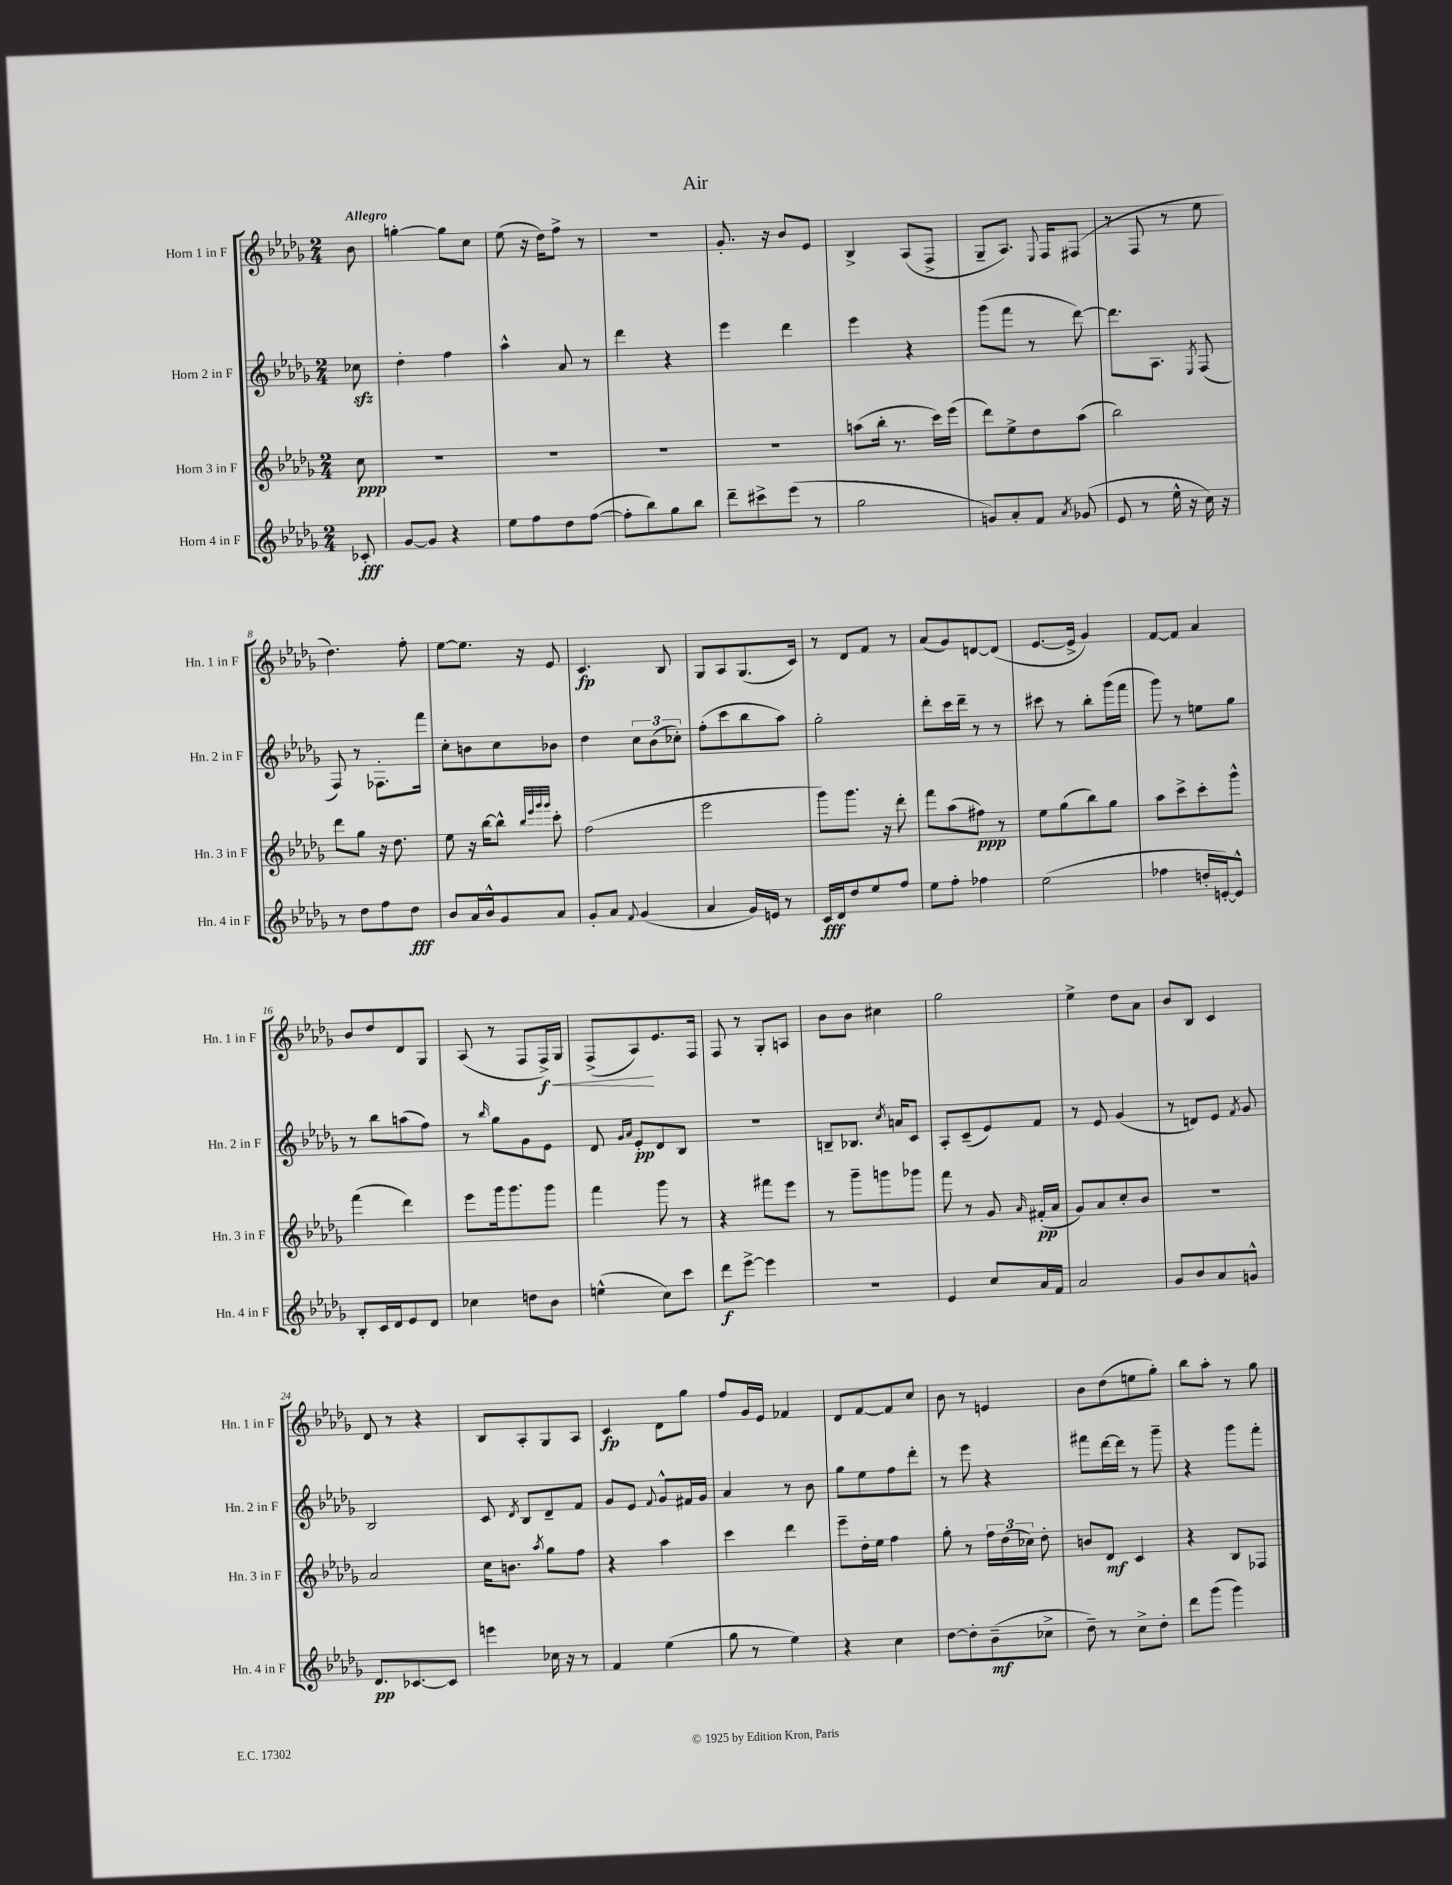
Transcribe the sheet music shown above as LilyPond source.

\header { title = "Air" }
<<
\new StaffGroup <<
\new Staff = "s0" \with { instrumentName = "Horn 1 in F" shortInstrumentName = "Hn. 1 in F" } {
    \clef treble \key des \major \numericTimeSignature \time 2/4 \partial 8 \tempo "Allegro"
    \autoBeamOff bes'8 |
    g''4~-. g''8[ c''8] |
    ees''8( r16 des''16[) f''8]-> r8 |
    R2 |
    ges'8.-. r16 bes'8[ ees'8] |
    bes4-> aes8[( f8]-> |
    ges8[-- aes8.]) \appoggiatura { ees8 } f16[ fis8]( |
    r8 f8 r8 ees''8 |
    des''4.) f''8-. |
    ees''8[~ ees''8.] r16 ees'8 |
    c'4.\fp bes8 |
    ges8[ aes8 ges8.( c'16]) |
    r8 des'8[ f'8] r8 |
    aes'8[( ges'8) d'8~ d'8]( |
    ees'8.[~ ees'16]-> ges'4) |
    f'8[~ f'8] aes'4 |
    bes'8[ des''8 des'8 ges8] |
    aes8( r8 f8[ f16->\f\<) ges16] |
    f8[->( aes8\!) ees'8. f16] |
    f8 r8 ges8[-. a8] |
    bes'8[ bes'8] cis''4 |
    ges''2 |
    ees''4-> des''8[ aes'8] |
    bes'8[ bes8] c'4 |
    des'8 r8 r4 |
    bes8[ aes8-. ges8 aes8] |
    c'4\fp des'8[ ges''8] |
    f''8[ ges'16 ees'16] fes'4 |
    des'8[ f'8~ f'8 c''8] |
    bes'8 r8 e'4 |
    bes'8[ des''8( e''8 ges''8]-.) |
    bes''8[ aes''8]-. r8 ges''8 \bar "|." |
}
\new Staff = "s1" \with { instrumentName = "Horn 2 in F" shortInstrumentName = "Hn. 2 in F" } {
    \clef treble \key des \major \numericTimeSignature \time 2/4 \partial 8
    \autoBeamOff ces''8\sfz |
    des''4-. f''4 |
    aes''4-^ aes'8 r8 |
    des'''4 r4 |
    ees'''4 des'''4 |
    ees'''4 r4 |
    ges'''8[( f'''8] r8 des'''8~) |
    des'''8.[ aes8.] \acciaccatura { ees8 } f8( |
    f8) r8 fes8.[-. f'''16] |
    c''8[-. b'8 c''8 bes'8] |
    des''4 \tuplet 3/2 { c''8[ bes'8( ces''8]-.) } |
    f''8[-.( c'''8 bes''8 aes''8]) |
    ges''2-. |
    des'''8[-. c'''16 des'''16]-- r8 r8 |
    cis'''8 r8 bes''8[-. ges'''16( f'''16] |
    ges'''8) r8 e''8[ ges''8] |
    r8 bes''8[ a''8( f''8]) |
    r8 \grace { bes''16 } ges''8[ ges'8 ees'8] |
    des'8 \grace { ges'16[ aes'16] } ees'8[-.\pp des'8 bes8] |
    R2 |
    b8[-- bes8.] \acciaccatura { c''8 } a'16[ c'8] |
    aes8[-. c'8--( ees'8) f'8] |
    r8 ees'8 ges'4( |
    r8 d'8[) ees'8] \acciaccatura { f'8 } ges'8 |
    bes2 |
    c'8 \acciaccatura { des'8 } bes8[ des'8-- f'8] |
    ges'8[ ees'8] \appoggiatura { f'8 } ges'8[-^ fis'16 ges'16] |
    aes'4 r8 bes'8 |
    ges''8[ ees''8 f''8 des'''8]-. |
    r8 ees'''8 r4 |
    fis'''8[ des'''16~ des'''16] r8 ges'''8-- |
    r4 ges'''8[ f'''8]-. \bar "|." |
}
\new Staff = "s2" \with { instrumentName = "Horn 3 in F" shortInstrumentName = "Hn. 3 in F" } {
    \clef treble \key des \major \numericTimeSignature \time 2/4 \partial 8
    \autoBeamOff c''8\ppp |
    R2 |
    R2 |
    R2 |
    R2 |
    a''8[( bes''16]-. r8. c'''16[) ees'''16]( |
    des'''8[) ees''8-> des''8 aes''8]( |
    bes''2) |
    des'''8[ ges''8] r16 des''8. |
    ees''8 r16 bes''16[~ bes''8]-^ \grace { bes''32[ ees'''32 ges'''32 ges'''32] } c'''8-. |
    f''2( |
    ees'''2 |
    ges'''8[) ges'''8.] r16 des'''8-. |
    f'''8[ aes''8( fis''8]\ppp) r8 |
    ees''8[ ges''8( bes''8) ges''8] |
    aes''8[ c'''8-> c'''8-. ges'''8]-^ |
    f'''4( des'''4) |
    ees'''8[ ges'''16 ges'''8. ges'''8] |
    f'''4 ges'''8 r8 |
    r4 fis'''8[ ees'''8] |
    r8 ges'''8[-- g'''8 ges'''8] |
    f'''8 r8 ges'8 \grace { aes'16 } fis'16[-.\pp( aes'16] |
    ges'8[) aes'8 c''8-. bes'8] |
    R2 |
    aes'2 |
    c''16[ b'8.] \acciaccatura { aes''8 } ges''8[ f''8] |
    r4 aes''4 |
    c'''4 des'''4 |
    ees'''8[-- des''16-. ees''16] f''4 |
    ges''8-. r8 \tuplet 3/2 { f''16[ des''16( ces''16]) } des''8-. |
    b'8[ des'8]\mf c'4 |
    r4 bes8[ fes8] \bar "|." |
}
\new Staff = "s3" \with { instrumentName = "Horn 4 in F" shortInstrumentName = "Hn. 4 in F" } {
    \clef treble \key des \major \numericTimeSignature \time 2/4 \partial 8
    \autoBeamOff ces'8-.\fff |
    ges'8[~ ges'8] r4 |
    ees''8[ f''8 des''8 f''8]~( |
    f''8[-. bes''8) ges''8 bes''8] |
    des'''8[-- cis'''8-> ees'''8]( r8 |
    ges''2 |
    g'8[) aes'8-. f'8] \acciaccatura { aes'8 } ges'8( |
    ees'8 r8 ees''16-^ r16 c''16) r16 |
    r8 des''8[ f''8 des''8]\fff |
    bes'8[ aes'16 bes'16-^ ges'8 aes'8] |
    ges'8[-. aes'8] \appoggiatura { f'8 } ges'4( |
    aes'4 ges'16[) e'16] r8 |
    c'16[\fff des'16 des''8 ees''8 f''8] |
    ees''8[ f''8]-. fes''4 |
    ees''2( |
    fes''4 d''16[-. e'16~-.) e'8]-^ |
    bes8[-. c'16 des'16 ees'8 des'8] |
    ces''4 d''8[ bes'8] |
    e''4-^( c''8[) c'''8] |
    des'''8[\f ees'''8]~-> ees'''4 |
    r2 |
    ees'4 c''8[ aes'16 f'16] |
    aes'2 |
    ges'8[ bes'8 aes'8 g'8]-^ |
    des'8.[\pp ces'8.~ ces'8] |
    e'''4 ces''16 r16 r8 |
    f'4 ees''4( |
    ges''8 r8 ees''4) |
    r4 c''4 |
    des''8[~ des''8-. bes'8--\mf( ces''8]-> |
    des''8--) r8 c''8[-> des''8]-. |
    des'''8[ ges'''8]( ges'''4) \bar "|." |
}
>>
>>
